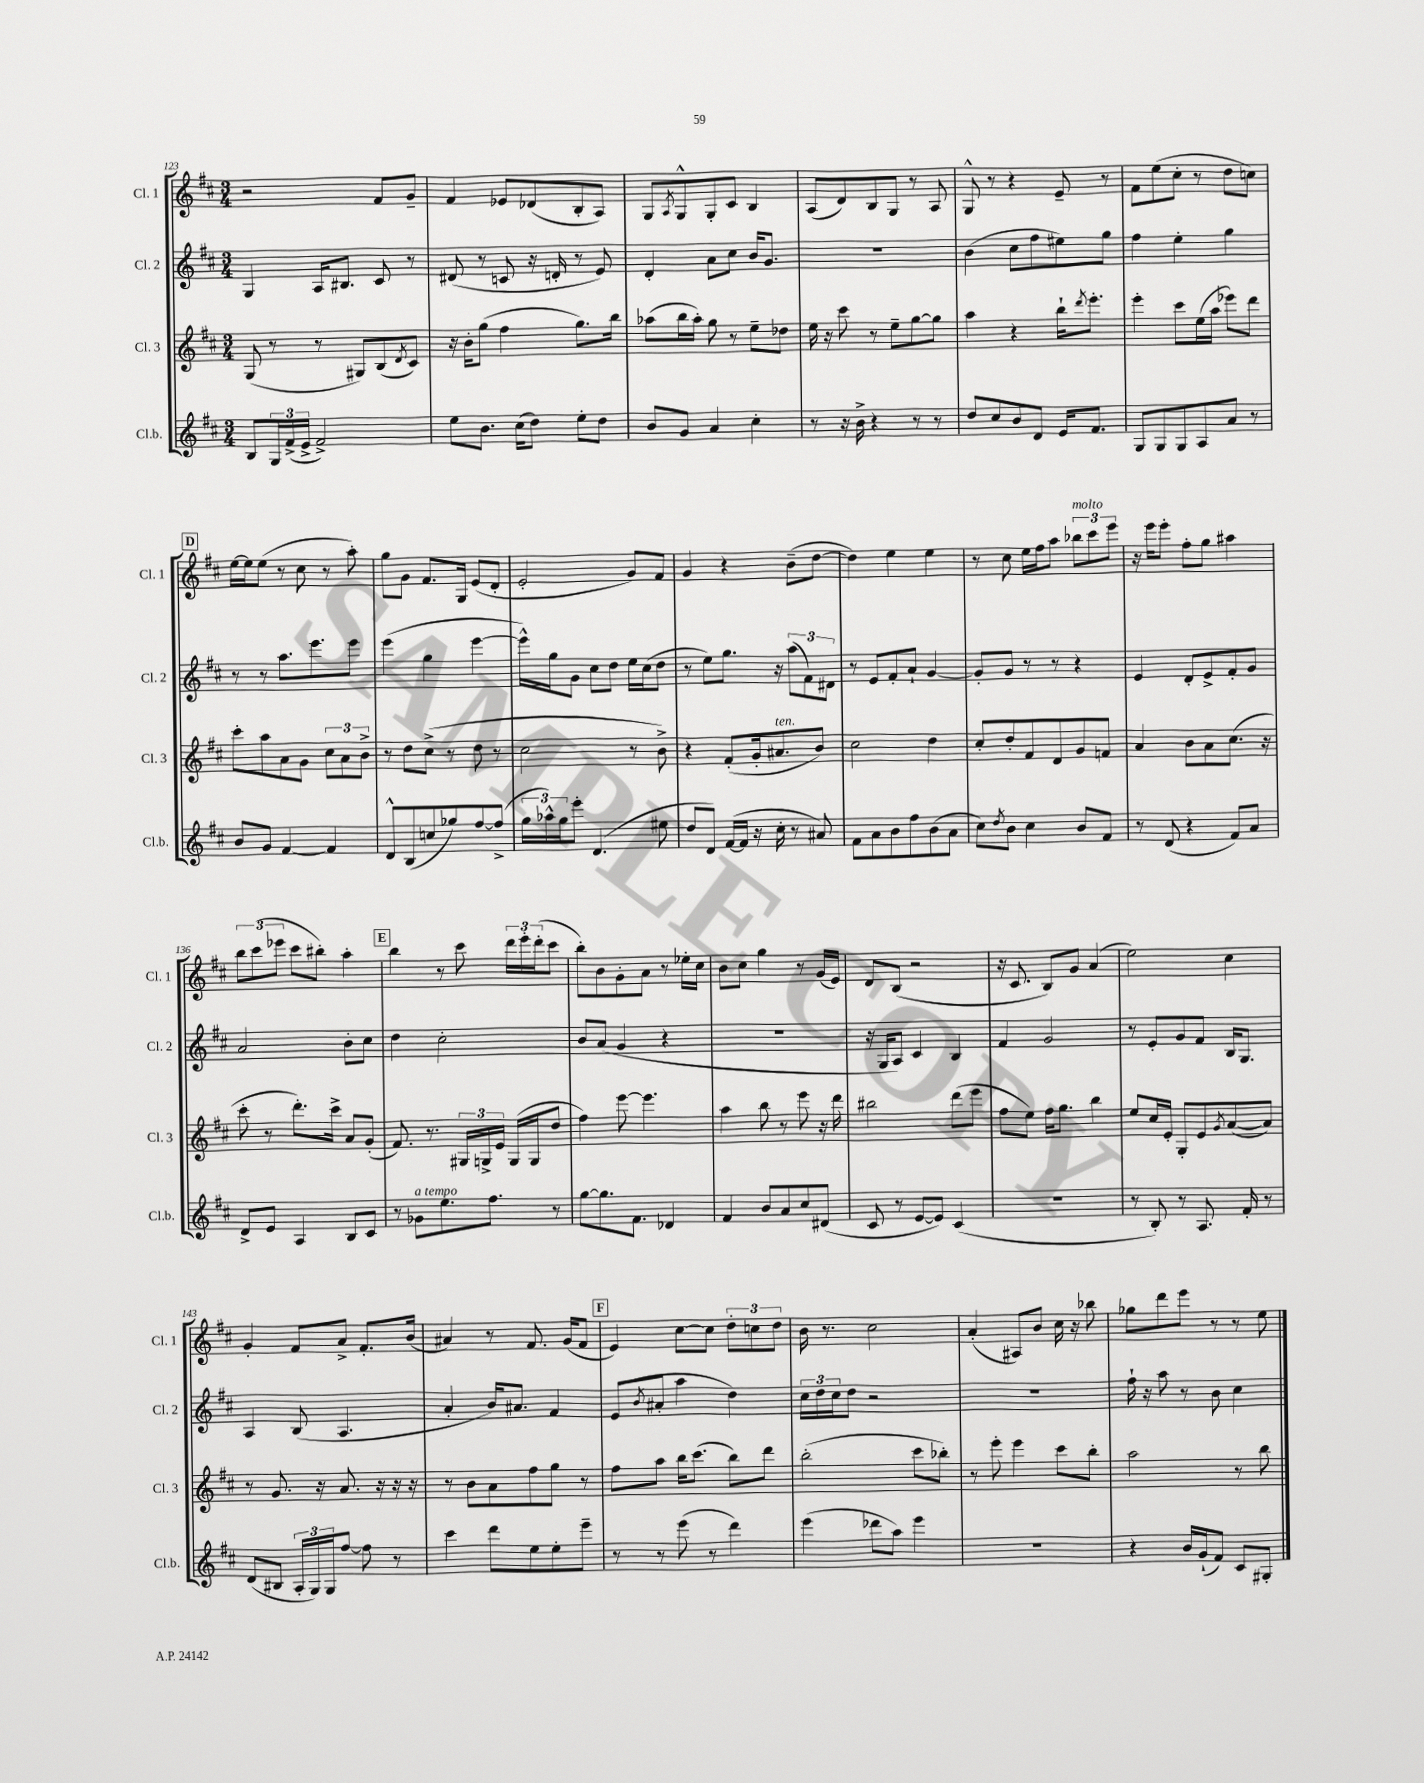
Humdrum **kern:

**kern	**kern	**kern	**kern
*part4	*part3	*part2	*part1
*staff4	*staff3	*staff2	*staff1
*I"Cl.b.	*I"Cl. 3	*I"Cl. 2	*I"Cl. 1
*I'Cl.b.	*I'Cl. 3	*I'Cl. 2	*I'Cl. 1
*clefG2	*clefG2	*clefG2	*clefG2
*k[f#c#]	*k[f#c#]	*k[f#c#]	*k[f#c#]
*M3/4	*M3/4	*M3/4	*M3/4
=123	=123	=123	=123
8B/L	(8G/	4G/	2r
24G/L	8r	.	.
(24f#^/	.	.	.
24e^/JJ	.	.	.
2f#^/)	8r	16A/KL	.
.	.	8.B#X/J	.
.	8G#X/L)	.	.
.	(8B/	8c#/	8f#/L
.	8qd/	.	.
.	8c#/J)	8r	8g~/J
=124	=124	=124	=124
8ee\L	16r	(8d#X/	4f#/
.	16b'\KL	.	.
8.b\J	(8gg\J	8r	.
.	4ff#\	8cn/	8e-X/L
(16cc#\KL	.	.	.
8dd\J)	.	16r	(8d-X/
.	.	16dn'/	.
8ee'\L	8.gg\L)	8r	8B'/
8dd\J	.	8e/)	8A/J)
.	16bb\Jk	.	.
=125	=125	=125	=125
8b/L	(8aa-X\L	4d'/	8G/L
.	.	.	8qA/
8g/J	16bb\L	.	8G^^/
.	16aa-'\JJ)	.	.
4a/	8gg\	8a\L	8G'/
.	8r	8cc#\J	8c#/J
4cc#'\	8ee~\L	16b/KL	4B/
.	.	8.g/J	.
.	8dd-X\J	.	.
=126	=126	=126	=126
8r	16ee\	2.r	(8A/L
.	16r	.	.
16r	8ccc#\	.	8d/)
16b^\	.	.	.
4r	8r	.	8B/
.	8ee~\L	.	8G/J
8r	[8gg\	.	8r
8r	8gg\J]	.	8A/
=127	=127	=127	=127
8dd/L	4aa\	(4b\	8G^^/
8cc#/	.	.	8r
8b/	4r	8cc#\L	4r
8d/J	.	8ff#\	.
16e/KL	16bb`\KL	8ee#X\)	8e~/
.	8qddd/	.	.
8.f#/J	8.eee'\J	.	.
.	.	8gg\J	8r
=128	=128	=128	=128
8G/L	4eee'\	4ff#\	8f#\L
8G/	.	.	(8ee\
8G/	8ccc#\L	4ee'\	8cc#'\J
8A/	(16ee\L	.	8r
.	16aa\JJ	.	.
8a/J	8eee-X\L)	4gg\	8dd\L
8r	8ddd\J	.	8ccn\J)
!!LO:LB:g=z
!!LO:REH:place=s1:t=D
=129	=129	=129	=129
8b/L	8ccc#'\L	8r	[16ee\LL
.	.	.	16ee\J]
8g/J	8aa\	8r	(8ee\J
[4f#/	8a\	8.aa\L	8r
.	8g\J	.	8cc#\
.	.	8.eee\	.
4f#/]	12cc#\L	.	8r
.	12a\	.	.
.	.	8eee\J	8aa'\)
.	12b^\J	.	.
=130	=130	=130	=130
8d^^/L	8r	(4eee\	8gg\L
(8B/	8dd\L	.	8g\J
8ccn/	(8cc#^\J	4gg\	8.f#/L
8gg-X/)	8r	.	.
.	.	.	16G/Jk
[8ff#/	8dd\	[4eee\	(8e/L
(8ff#^/J]	8r	.	8d'/J
=131	=131	=131	=131
24gg\LL	2cc#\	16eee^^\LL])	2e'/
24aa-X^^\)	.	.	.
.	.	16gg\J	.
24gg\J	.	.	.
8eee'\J	.	8g\J	.
(4.d/	.	8cc#\L	.
.	.	8dd\J	.
.	8r	16ee\LL	8g/L)
.	.	(16cc#\J	.
8ee#X\	8b^\)	8dd\J	8f#/J
=132	=132	=132	=132
8dd/L	4r	8r	4g/
8d/J)	.	8ee\L)	.
([16f#/LL	(8f#'/L	8.gg\J	4r
16f#/JJ]	.	.	.
16r	16g'/k	.	.
!	!LO:TX:a:i:t=ten.	!	!
16cc#'\	8.a#X/	16r	.
8r	.	(12aa\L	(8b~\L
.	.	12f#\)	.
8a#X/)	8b/J)	.	[8dd\J
.	.	12d#X\J	.
=133	=133	=133	=133
8f#\L	2cc#\	8r	4dd\])
8a\	.	8e/L	.
8b\	.	8f#'/	4ee\
8ff#\	.	8a`/J	.
(8b\	4dd\	[4g/	4ee\
8a\J	.	.	.
=134	=134	=134	=134
8cc#\L)	8cc#'/L	8g'/L]	8r
8qdd/	.	.	.
8b\J	8dd'/	8g/J	8cc#\
4cc#\	8f#/	8r	16ee\LL
.	.	.	16ff#\J
.	8d/	8r	8aa\J
!	!	!	!LO:TX:a:i:t=molto
8b/L	8g/	4r	12bb-X\L
.	.	.	12ccc#\
8f#/J	8fn/J	.	.
.	.	.	12eee\J
=135	=135	=135	=135
8r	4a/	4e/	16r
.	.	.	16eee\KL
(8d/	.	.	8eee'\J
4r	8b\L	8d'/L	8ff#'\L
.	8a\	8e^/	8gg\J
8f#/L)	(8.cc#\J	8f#'/	4aa#X\
8a/J	.	8g/J	.
.	16r	.	.
!!LO:LB:g=z
=136	=136	=136	=136
8d^/L	8ccc#'\	2a/	12bb\L
.	.	.	(12ccc#\
8e/J	8r	.	.
.	.	.	12eee-X\J
4A/	8.ddd'\L)	.	8ccc#\L
.	.	.	8bb#X'\J)
.	16ccc#^\Jk	.	.
8B/L	8a/L	8b'\L	4aa'\
8c#/J	(8g'/J	8cc#\J	.
!!LO:REH:place=s1:t=E
=137	=137	=137	=137
8r	8.f#/)	4dd\	4bb\
!LO:TX:a:i:t=a tempo	!	!	!
8g-X\L	.	.	.
.	8.r	.	.
8.ee\	.	2cc#'\	8r
.	24G#X/LL	.	8ccc#\
.	24Gn^/	.	.
8.ff#\J	.	.	.
.	24e/JJ	.	.
.	(16G/LL	.	24ddd\LL
.	.	.	24eee'\
.	16G/J	.	.
.	.	.	(24ddd'\J
8r	8dd/J	.	8ccc#\J
=138	=138	=138	=138
[8gg\L	4ff#\)	8b/L	8bb'\L)
8.gg\]	.	(8a/J	8b\
.	[8eee\	4g/	8g'\
8.f#\J	.	.	.
.	4.eee\]	.	8a\J
4d-X/	.	4r	8r
.	.	.	16ee-X'\LL
.	.	.	16cc#\JJ
=139	=139	=139	=139
4f#/	4aa\	2.r	8b\L
.	.	.	8cc#\J
8b/L	8bb\	.	4gg\
8a/	8r	.	.
8cc#/	8eee\	.	8r
(8d#X/J	16r	.	(16g/LL
.	16ddd\	.	16e/JJ)
=140	=140	=140	=140
8c#/	2bb#X\	16r	8d/L
.	.	16G/KL	.
8r	.	8A/J)	(8B/J
[8e/L	.	4c#/	2r
8e/J])	.	.	.
(4c#/	(8ddd\L	4B/	.
.	8eee\J	.	.
=141	=141	=141	=141
2.r	8ff#\L	4f#/	16r
.	.	.	8.c#/
.	8ee\J)	.	.
.	16ff#\KL	2g/	8B/L)
.	8.gg\J	.	.
.	.	.	8g/J
.	4bb\	.	(4a/
=142	=142	=142	=142
8r	8ee/L	8r	2ee\)
8B'/)	16cc#/L	8e'/L	.
.	16e'/JJ	.	.
8r	8G'/L	8g/	.
8.A/	8e/	8f#/J	.
.	8qg/	.	.
.	([8a/	16B/KL	4cc#\
16f#'/	.	8.G/J	.
8r	8a/J])	.	.
!!LO:LB:g=z
=143	=143	=143	=143
(8d/L	8r	4A/	4g'/
8B#X/J	8.g/	.	.
24A'/LL	.	(8B/	8f#/L
24G/)	.	.	.
.	16r	.	.
24G/J	.	.	.
[8ff#/J	8.a/	4.A/	8a^/J
8ff#\]	.	.	8.f#'/L
.	16r	.	.
8r	16r	.	.
.	16r	.	(16b/Jk
=144	=144	=144	=144
4ccc#\	8r	4a'/	4a#X/)
.	8b\L	.	.
8ddd\L	8a\	16b/KL)	8r
.	.	8.a#X/J	.
8ee\	8ff#\	.	8.f#/
8ee'\	8gg\J	4f#/	.
.	.	.	(16g/KL
8eee~\J	8r	.	8f#/J
!!LO:REH:place=s1:t=F
=145	=145	=145	=145
8r	8ff#\L	(8e/L	4e/)
.	.	8qb/	.
8r	8aa\J	8a#X'/J	.
(8eee\	16bb\KL	4aa\	[8cc#\L
.	(8.ccc#\J	.	.
8r	.	.	8cc#\J]
4ddd\)	8bb\L)	4dd\)	12dd'\L
.	.	.	12ccn\
.	8ddd\J	.	.
.	.	.	12dd\J
=146	=146	=146	=146
(4eee\	(2bb'\	24cc#\LL	16b\
.	.	24dd\	.
.	.	.	8.r
.	.	24cc#\J	.
.	.	8dd\J	.
8ddd-X\L	.	2r	2cc#\
8aa\J)	.	.	.
4eee\	8ccc#\L	.	.
.	8bb-X'\J)	.	.
=147	=147	=147	=147
2.r	8r	2.r	(4a'/
.	8eee'\	.	.
.	4eee\	.	8A#X/L)
.	.	.	8b/J
.	8ccc#\L	.	16cc#\
.	.	.	16r
.	8bb'\J	.	8bb-X\
=148	=148	=148	=148
4r	2aa\	16ff#`\	8gg-X\L
.	.	16r	.
.	.	8aa\	8ddd\
16b/LL	.	8r	8eee\J
(16g`/J	.	.	.
8f#/J)	.	8b\	8r
8c#/L	8r	4cc#\	8r
8G#X'/J	8bb\	.	8ee\
==	==	==	==
*-	*-	*-	*-
